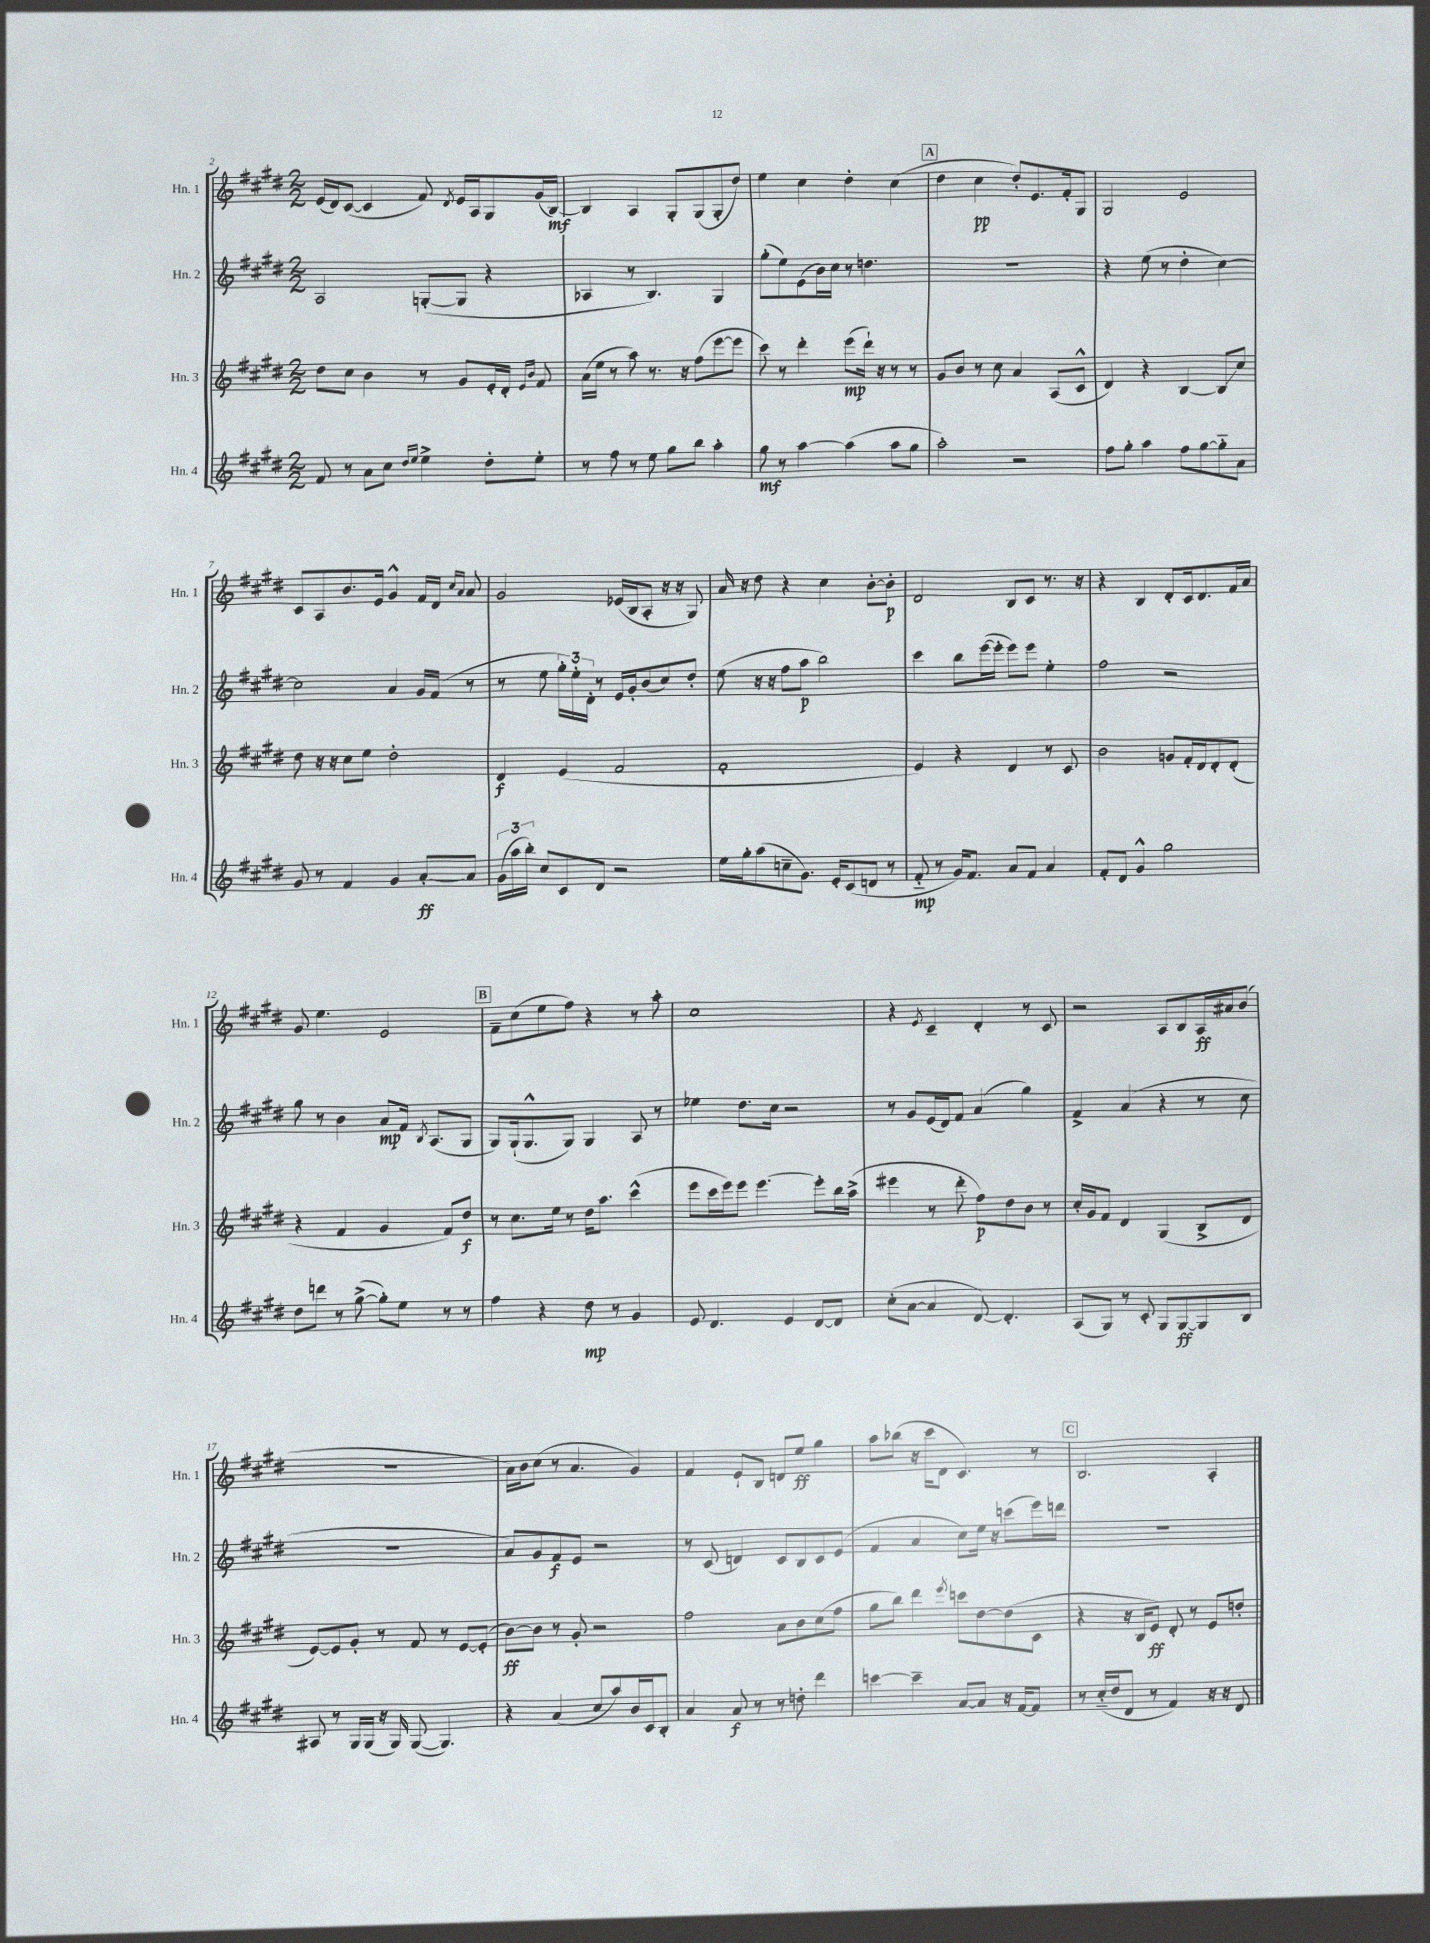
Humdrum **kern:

**kern	**kern	**kern	**kern
*staff4	*staff3	*staff2	*staff1
*clefG2	*clefG2	*clefG2	*clefG2
*k[f#c#g#d#]	*k[f#c#g#d#]	*k[f#c#g#d#]	*k[f#c#g#d#]
*M2/2	*M2/2	*M2/2	*M2/2
8f#	8dd#	2A	(16e
.	.	.	16d#)
8r	8cc#	.	([8c#
8a	4b	.	4c#]
8cc#	.	.	.
16qqdd#	.	.	.
16qqee	.	.	.
4ee^	8r	([8G'	8f#)
.	.	.	8qd#
.	8g#	8G]	16e
.	.	.	16A
8dd#'	16e'	4r	8G#
.	16d#'	.	.
.	16qqe	.	.
.	16qqb	.	.
8ee'	8f#	.	(16g#
.	.	.	[16B)
=	=	=	=
8r	(16a	4A-	4B]
.	16ee	.	.
8ff#	8r	.	.
8r	8aa)	8r	4A
8ee	8.r	4.B)	.
8gg#	.	.	8G#'
.	16r	.	.
8bb	(8ff#	.	(8G#
4aa'	[8eee	4G#	8G#'
.	8eee]	.	8dd#)
=	=	=	=
8gg#	8ccc#)	(8gg#'	4ee
8r	8r	8ee)	.
[4aa	4ddd#'	(8e	4cc#
.	.	16b)	.
.	.	16cc#	.
(4aa]	(8eee	8r	4dd#'
.	16ddd#`)	4.dd	.
.	16r	.	.
8aa	8r	.	(4cc#
8gg#	8r	.	.
=	=	=	=
2aa')	8g#	1r	4dd#
.	8b	.	.
.	8r	.	4cc#
.	8cc#	.	.
2r	4a	.	8dd#')
.	.	.	8.e
.	(8A	.	.
.	.	.	16f#'
.	8c#^^	.	8G#
=	=	=	=
8ff#	4d#)	4r	2G#
8gg#'	.	.	.
4aa	4r	(8ee	.
.	.	8r	.
8ff#	[4B	4dd#'	2e
[8gg#	.	.	.
8gg#'~]	8B]	[4cc#)	.
8a	8cc#	.	.
=	=	=	=
8g#	8dd#	2cc#]	8c#
8r	16r	.	8A
.	16r	.	.
4f#	8cc#	.	8.b
.	8ee	.	.
.	.	.	16e
4g#	2dd#'	4a	4g#^^
[8a'	.	16g#	16f#
.	.	(16f#	16d#
.	.	.	16qqcc#
.	.	.	16qqa
8a]	.	8r	8a
=	=	=	=
(24g#	4d#	8r	2g#
24aa	.	.	.
24bb')	.	.	.
8cc#	.	8ee	.
8c#	(4e	24gg#')	.
.	.	24ee'	.
.	.	24d#'	.
8d#	.	8r	.
2r	2f#	16e	(16e-
.	.	16g#'	16B
.	.	(8b	8A'
.	.	8cc#)	16r
.	.	.	16r
.	.	8dd#'	8G#)
=	=	=	=
16ee	1f#'	(8ee	16a
16gg#'	.	.	16r
(8aa	.	16r	8dd#
.	.	16r	.
8cc~	.	8ff#	4r
8.g#)	.	8aa	.
.	.	2bb)	4cc#
16e'	.	.	.
(8c#	.	.	.
8d	.	.	[8b'
8r	.	.	8b']
=	=	=	=
8f#'~	4e)	4ccc#	2d#
8r	.	.	.
16g#)	4r	8bb	.
8.f#	.	.	.
.	.	([16eee	.
.	.	16eee']	.
8a	4d#	8eee)	8B
8f#	.	8eee	8c#
4a	8r	4ee'	8.r
.	8c#	.	.
.	.	.	16r
=	=	=	=
8f#'	2b	2ff#	4r
8d#	.	.	.
4g#^^	.	.	4B
2gg#	8g	2r	8d#'
.	16f#'	.	16c#
.	16d#	.	8.d#
.	8d#'	.	.
.	(8d#'	.	16f#
.	.	.	16a
=	=	=	=
8dd#	4r	8gg#	8g#
8ddd	.	8r	4.ee
8r	4f#	4b	.
([8gg#^	.	.	.
8gg#'])	4g#	8a	2e
8ee	.	16f#	.
.	.	8qB	.
.	.	(8.A	.
8r	8f#)	.	.
8r	8dd#	8G#	.
=	=	=	=
4ff#	8r	8G#)	8f#~
.	8.cc#	(16G#`	(8cc#
.	.	8.G#^^	.
4r	.	.	8ee
.	16ee	.	.
.	8r	8G#)	8ff#)
8dd#	16dd#	4G#	4r
.	8.aa	.	.
8r	.	.	.
4g#	(4ccc#^^	8A	8r
.	.	8r	8aa'
=	=	=	=
8e	8eee	4ee-	1cc#
4.d#	16ccc#	.	.
.	16eee)	.	.
.	8eee	8.dd#	.
.	[4.eee	.	.
.	.	16cc#	.
4e	.	2r	.
[8d#	8eee']	.	.
8d#]	16bb	.	.
.	(16aa^	.	.
=	=	=	=
(8cc#'	4eee#	8r	4r
[8a	.	8g#	.
.	.	.	8qe
4a]	8r	(16e	4c#~
.	.	16d#)	.
.	8ddd#'	8f#	.
[8d#)	8ff#)	(4a	4d#'
4.d#']	8dd#	.	.
.	8b	4gg#)	8r
.	8r	.	8c#
=	=	=	=
(8A	16cc#'	4f#^	2r
.	16g#	.	.
8G#)	8f#	.	.
8r	4d#	(4a	.
8c#'	.	.	.
8G#	(4G#	4r	8A
[8G#	.	.	8B
8G#]	8B^	8r	16A
.	.	.	16a#
8B	8d#	8cc#	(8b
=	=	=	=
8A#	[8e)	1r	1r
8r	8e]	.	.
16G#	8g#'	.	.
(16G#	.	.	.
16r	8r	.	.
16G#)	.	.	.
([8G#	8f#	.	.
4.G#])	8r	.	.
.	[8e	.	.
.	(8e']	.	.
=	=	=	=
4r	[8b)	8a)	16a)
.	.	.	16b
.	8b]	8g#	(8cc#
(4a	8r	8f#	8r
.	8g#'	8e	4.a
8cc#	2r	2r	.
8aa)	.	.	.
16b	.	.	4g#)
16c#	.	.	.
8B'	.	.	.
=	=	=	=
4a	2ff#	8r	4f#
.	.	(8c#	.
8a	.	4d)	8e`
8r	.	.	8B
8r	8a	8c#	8d
8dd'	8b	8B	8ee
4ddd#	(8cc#	8c#	4gg#
.	8ff#	(8e	.
=	=	=	=
[4ccc	8gg#	4f#	8aa
.	8bb)	.	(8bb-
4ccc~]	4ddd#	4a	16r
.	.	.	16ccc#
.	.	.	8d#
.	8qeee	.	.
[8a	8ccc	8cc#)	4.c#)
8a]	[8dd#	16ee	.
.	.	16r	.
16r	(8dd#]	(8ccc	.
[16f#	.	.	.
8f#]	8c#	16eee)	8r
.	.	16ddd	.
=	=	=	=
8r	4r	1r	2.B
(16cc#'~	.	.	.
16dd#	.	.	.
8d#	16r	.	.
.	16B	.	.
8r	8e)	.	.
4f#)	8d#'	.	.
.	8r	.	.
16r	8e	.	4A'
16r	.	.	.
8d#	8dd'	.	.
==	==	==	==
*-	*-	*-	*-
